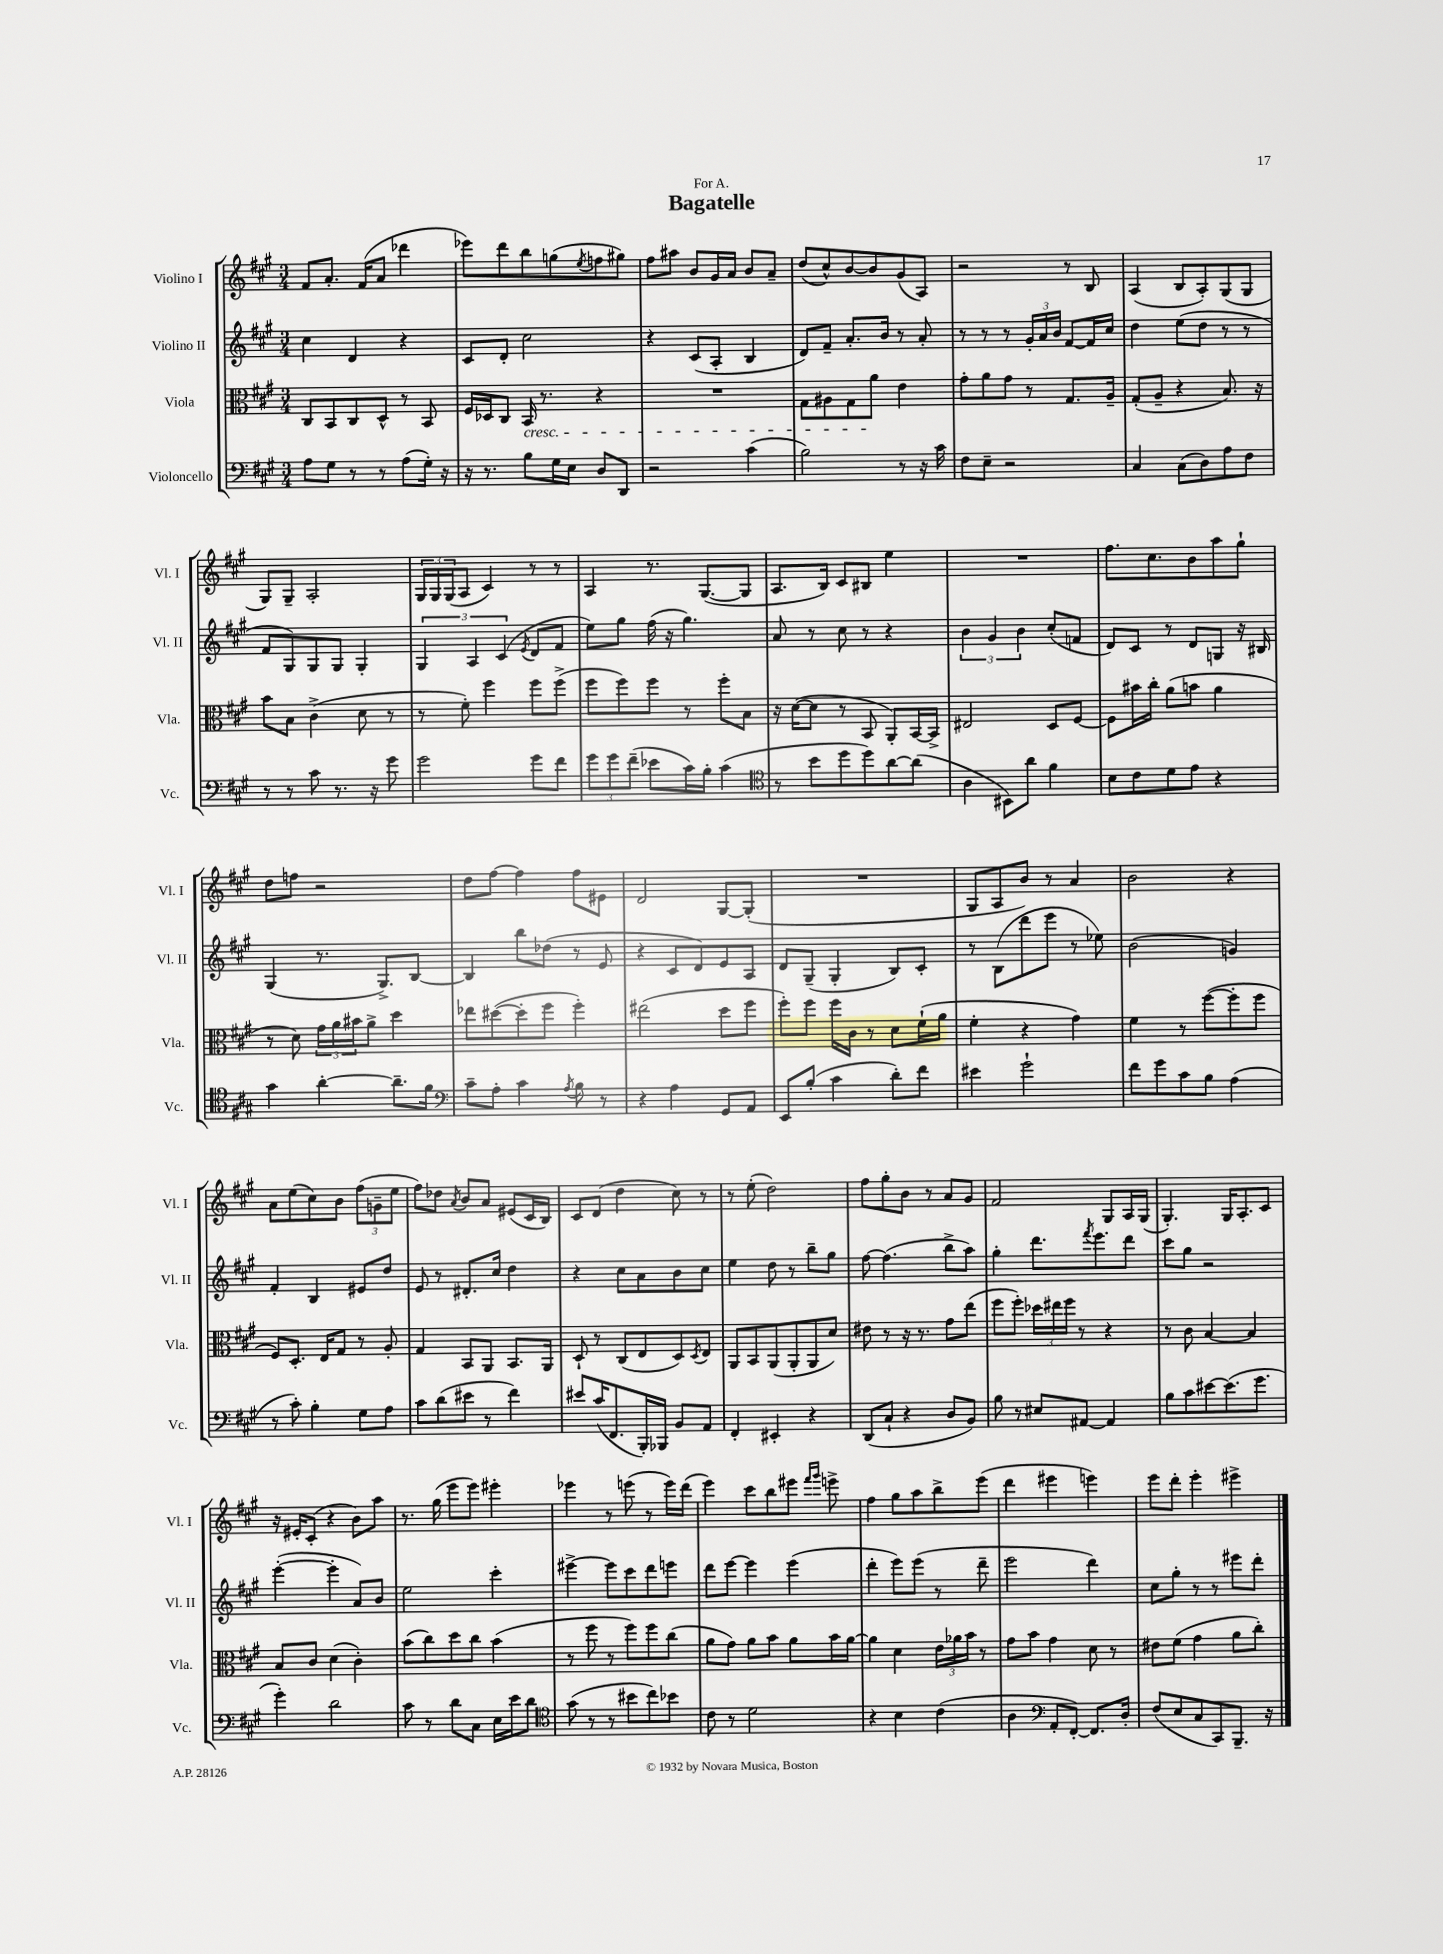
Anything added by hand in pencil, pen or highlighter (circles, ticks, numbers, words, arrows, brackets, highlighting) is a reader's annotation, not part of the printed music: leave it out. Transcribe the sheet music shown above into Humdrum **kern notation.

**kern	**kern	**kern	**kern
*part4	*part3	*part2	*part1
*staff4	*staff3	*staff2	*staff1
*I"Violoncello	*I"Viola	*I"Violino II	*I"Violino I
*I'Vc.	*I'Vla.	*I'Vl. II	*I'Vl. I
*clefF4	*clefC3	*clefG2	*clefG2
*k[f#c#g#]	*k[f#c#g#]	*k[f#c#g#]	*k[f#c#g#]
*M3/4	*M3/4	*M3/4	*M3/4
=1	=1	=1	=1
8A\L	8C#/L	4cc#\	8f#/L
8G#\J	8BB/	.	8.a'/J
8r	8C#/	4d/	.
.	.	.	(16f#/KL
8r	8D^^/J	.	8a/J
(8A\L	8r	4r	4ddd-X\
16G#'\Jk)	8BB/	.	.
16r	.	.	.
=2	=2	=2	=2
16r	16F#/LL	8c#/L	8eee-X\L)
8.r	16D-X/J	.	.
.	8C#/J	8d'/J	8ddd\
!	!LO:TX:b:i:t=cresc.	!	!
8B\L	16BB/	2cc#\	8bb\
.	8.r	.	.
16G#\L	.	.	(8ggn\
16E\JJ	.	.	.
.	.	.	8qee/
8D/L	4r	.	8ffn\
8DD/J	.	.	8gg#X\J)
=3	=3	=3	=3
2r	2.r	4r	8ff#\L
.	.	.	8aa#X\J
.	.	(8c#/L	8b/L
.	.	8A'/J	16g#/L
.	.	.	16a/JJ
(4c#\	.	4B/	8b/L
.	.	.	8a~/J
=4	=4	=4	=4
2B\)	8G#\L	8d/L)	(8dd/L
.	8A#X\	8f#~/J	8cc#^^/)
.	8G#\	8.a'/L	[8b/
.	8a\J	.	8b/]
.	.	16b/Jk	.
8r	4e\	8r	(8g#/
16r	.	8a'/	8A/J)
16c#\	.	.	.
=5	=5	=5	=5
8F#\L	8g#'\L	8r	2r
8E~\J	8a\	8r	.
2r	8g#\J	8r	.
.	8r	24g#'/LL	.
.	.	24a/	.
.	.	24b/JJ	.
.	8.G#/L	[8f#/L	8r
.	.	16f#/L]	8B/
.	16A~/Jk	16cc#/JJ	.
=6	=6	=6	=6
4C#/	(8G#'/L	4dd\	(4A/
.	8A~/J	.	.
(8C#\L	4r	(8ee\L	8B/L
8D\)	.	8dd\J	8A'/)
8A\	8.B/)	8r	(8G#/
8F#\J	.	8r	8G#/J
.	16r	.	.
!!LO:LB:g=z
=7	=7	=7	=7
8r	8b\L	8f#/L	8G#/L)
8r	8B\J	8G#/)	8G#~/J
8c#\	(4c#^\	8G#/	2A'/
8.r	.	8G#/J	.
.	8d\	4G#'/	.
16r	.	.	.
8g#\	8r	.	.
=8	=8	=8	=8
2g#\	8r	6G#/	24G#/LL
.	.	.	24G#/
.	.	.	(24G#/J
.	8f#'\)	.	8A/J
.	.	6A/	.
.	4ff#\	.	4c#/)
.	.	(6c#/	.
.	.	8qe/	.
8g#\L	8ff#\L	8d/L	8r
8f#\J	(8ff#^\J	8f#/J	8r
=9	=9	=9	=9
12g#\L	8ff#\L	8ee\L)	4A/
12g#\	.	.	.
.	8ff#\)	8gg#\J	.
(12f#~\J	.	.	.
8e-X\L	8ff#\J	(16ff#\	8.r
.	.	16r	.
16c#\L)	8r	4.gg#\)	.
16B'\JJ	.	.	([8.G#/L
(4c#\	8ff#'\L	.	.
.	8B\J	.	8G#/J]
=10	=10	=10	=10
*clefC4	*	*	*
8r	16r	8a/	8.A/L
.	([16d\KL	.	.
8b\L	8d\J]	8r	.
.	.	.	16B/Jk)
8dd\	8r	8cc#\	8c#/L
8dd\)	8BB/	8r	8B#X/J
[8a\	8AA'/L)	4r	4ee\
(8a\J]	[16BB/L	.	.
.	16BB^/JJ]	.	.
=11	=11	=11	=11
4A\	2E#X/	6b\	2.r
.	.	6g#/	.
8BB#X\L)	.	.	.
.	.	6b\	.
8a\J	.	.	.
4f#\	8D/L	(8cc#'/L	.
.	[8F#/J	8fn/J	.
=12	=12	=12	=12
8B\L	8F#\L]	8d/L)	8.ff#\L
8c#\	16b#X\L	8c#/J	.
.	16cc#'\JJ	.	8.cc#\
8d\	(8a\L	8r	.
8e\J	8bn\J	8d/L	8b\
4r	4a\	8Gn/J	8aa\
.	.	16r	8gg#`\J
.	.	16B#X/	.
!!LO:LB:g=z
=13	=13	=13	=13
4g#\	8r	(4G#/	8dd\L
.	8d\)	.	8ffn\J
[4a'\	24g#\LL	8.r	2r
.	24a\	.	.
.	24b#X\J	.	.
.	8a^\J	.	.
.	.	8.G#^/L)	.
8.a~\L]	4dd\	.	.
.	.	[8B/J	.
16f#\Jk	.	.	.
=14	=14	=14	=14
*clefF4	*	*	*
8c#~\L	8ee-X\L	4B/]	8dd\L
8A'\J	([8dd#X\	.	[8ff#\J
4c#\	8dd#'\]	8bb\L	4ff#\]
.	8ff#\J	(8dd-X\J	.
8qA/	.	.	.
8B\	4ff#'\)	8r	8ff#\L
8r	.	8e/	8e#X\J
=15	=15	=15	=15
4r	(2ee#X\	4r	2d/
4A\	.	8c#/L	.
.	.	8d/)	.
8GG#/L	8dd\L	8e/	[8G#/L
8AA/J	8ff#\J	8A/J	(8G#'/J]
=16	=16	=16	=16
8EE/L	8ff#'\L)	8d/L	2.r
(8B'/J	8ff#\J	(8G#~/J	.
4c#\	16ff#\LL	4G#'/	.
.	16c#\JJ	.	.
.	8r	.	.
8d'\L)	8d\L	8B/L)	.
8f#\J	(16f#`\L	8c#'/J	.
.	16a\JJ	.	.
=17	=17	=17	=17
4e#X\	4f#'\	8r	8G#/L
.	.	(8B\L	8A/
2g#`\	4r	8ddd\	8b/J)
.	.	8eee\J	8r
.	4g#\)	8r	4a/
.	.	8ee-X\)	.
=18	=18	=18	=18
8f#\L	4f#\	(2b\	2b\
8g#\	.	.	.
8c#\	8r	.	.
8B\J	([8ff#\L	.	.
(4A\	8ff#'\]	4gn/)	4r
.	8ff#\J	.	.
!!LO:LB:g=z
=19	=19	=19	=19
8r	8F#/L)	4f#'/	8a\L
8c#'\)	8.D'/J	.	(8ee\
4B'\	.	4B/	8cc#\)
.	16E/KL	.	.
.	8G#/J	.	8b\J
8G#\L	8r	8e#X/L	(12ff#\L
.	.	.	12gn~\
8A\J	8A'/	8dd/J	.
.	.	.	12ee\J
=20	=20	=20	=20
8c#\L	4G#/	8e/	8ff#\L)
(8d\	.	8r	8dd-X\J
.	.	.	8qa/
8e#X\J	8BB/L	8.d#X'/L	8b/L
8r	8AA/J	.	8a/J
.	.	16cc#/Jk	.
4f#\)	8.BB/L	4dd\	(8e#X/L
.	.	.	16c#/L
.	16AA/Jk	.	16B/JJ)
=21	=21	=21	=21
8e#X/L	8D`/	4r	8c#/L
(16c#/K	8r	.	(8d/J
8.FF#/	.	.	.
.	(8C#/L	8cc#\L	4dd\
16BBB'/L)	8E/	8a\	.
16BBB-X/JJ	.	.	.
8BB/L	8D/)	8b\	8cc#\)
.	8qD/	.	.
8AA/J	8E/J	8cc#\J	8r
=22	=22	=22	=22
4FF#'/	8AA/L	4ee\	8r
.	8BB/	.	(8ee'\
4EE#X'/	(8AA/	8dd\	2dd\)
.	8AA'/	8r	.
4r	8AA/	8bb~\L	.
.	8d/J)	8gg#\J	.
=23	=23	=23	=23
(8DD/L	8e#X\	[8ff#\	8ff#\L
8C#`/J	8r	(4.ff#\]	8gg#'\
4r	16r	.	8b\J
.	8.r	.	.
.	.	.	8r
8D/L	8g#\L	8bb^\L	8a/L
8BB/J)	(8ee\J	8aa\J)	8g#/J
=24	=24	=24	=24
8B\	8ff#\L	4gg#'\	2f#/
8r	8ff#'\J)	.	.
8E#X/L	24dd-X\LL	8.ddd\L	.
.	24ee#X\	.	.
.	24ff#\JJ	.	.
[8AA#X/J	8r	.	.
.	.	8qfff#/	.
.	.	8.eee\	.
4AA#/]	4r	.	8G#/L
.	.	8ddd\J	16A/L
.	.	.	(16G#/JJ
=25	=25	=25	=25
8B\L	8r	8ccc#\L	4.G#'/)
8c#\	8c#\	8gg#\J	.
[8e#X\	[4B/	2r	.
(8.e#\]	.	.	16G#/KL
.	.	.	8.A'/
.	4B/]	.	.
8.g#\J	.	.	.
.	.	.	8c#/J
!!LO:LB:g=z
=26	=26	=26	=26
4g#'\)	8B/L	([4eee'\	16r
.	.	.	16e#X'/KL
.	8c#/J	.	(8c#'/J
2d\	(4d\	4eee'\]	4r
.	4c#'\)	8a/L)	8b\L)
.	.	8b/J	8aa\J
=27	=27	=27	=27
8c#\	(8b\L	2ee\	8.r
8r	8cc#\)	.	.
.	.	.	(16gg#\
8d\L	8dd\	.	8eee\L
8C#\J	8cc#\J	.	8eee\J)
16E\LL	(4b\	4ccc#'\	4eee#X'\
16e\J	.	.	.
8d\J	.	.	.
=28	=28	=28	=28
*clefC4	*	*	*
(8g#\	8r	[4eee#X^\	4eee-X\
8r	8ff#\	.	.
8r	8r	8eee#\L]	8r
8b#X\L	8ff#\L)	8ccc#\	(8eeen\
8cc#\)	8ff#\	8ddd\	8r
8b-X\J	(8cc#\J	8eeen\J	16eee\LL)
.	.	.	(16ddd\JJ
=29	=29	=29	=29
8c#\	8a\L	8ddd\L	4eee\)
8r	8g#\J)	[8eee\J	.
2d\	8a\L	4eee\]	8ccc#\L
.	8b\J	.	8bb\
.	8a\L	(4eee\	8eee#X\J
.	.	.	16qqfff#/LL
.	.	.	16qqggg#/JJ
.	16b\L	.	8eeen^\
.	[16a\JJ	.	.
=30	=30	=30	=30
4r	4a\]	4ddd'\	4ff#\
4B\	4d\	8eee\L)	8gg#\L
.	.	(8eee\J	8aa\
(4c#\	24e\LL	8r	8bb^\
.	24a-X\	.	.
.	24b\JJ	.	.
.	8r	8ddd~\	(8eee\J
=31	=31	=31	=31
4A\	8g#\L	2eee\	4ddd\
.	8b\J	.	.
*clefF4	*	*	*
8AA'/L	4g#\	.	4eee#X\
[8FF#'/J)	.	.	.
8.FF#/L]	8d\	4ddd\)	4eeen\)
.	8r	.	.
16D'/Jk	.	.	.
=32	=32	=32	=32
(8F#/L	8e#X\L	8cc#\L	8eee\L
8E/	(8f#\J	8gg#'\J	8ddd'\J
8C#/	4g#\	8r	4eee'\
8CC#/)	.	8r	.
8.BBB~/J	8a\L	8eee#X\L	4eee#X^\
.	8cc#'\J)	8ddd'\J	.
16r	.	.	.
==	==	==	==
*-	*-	*-	*-
